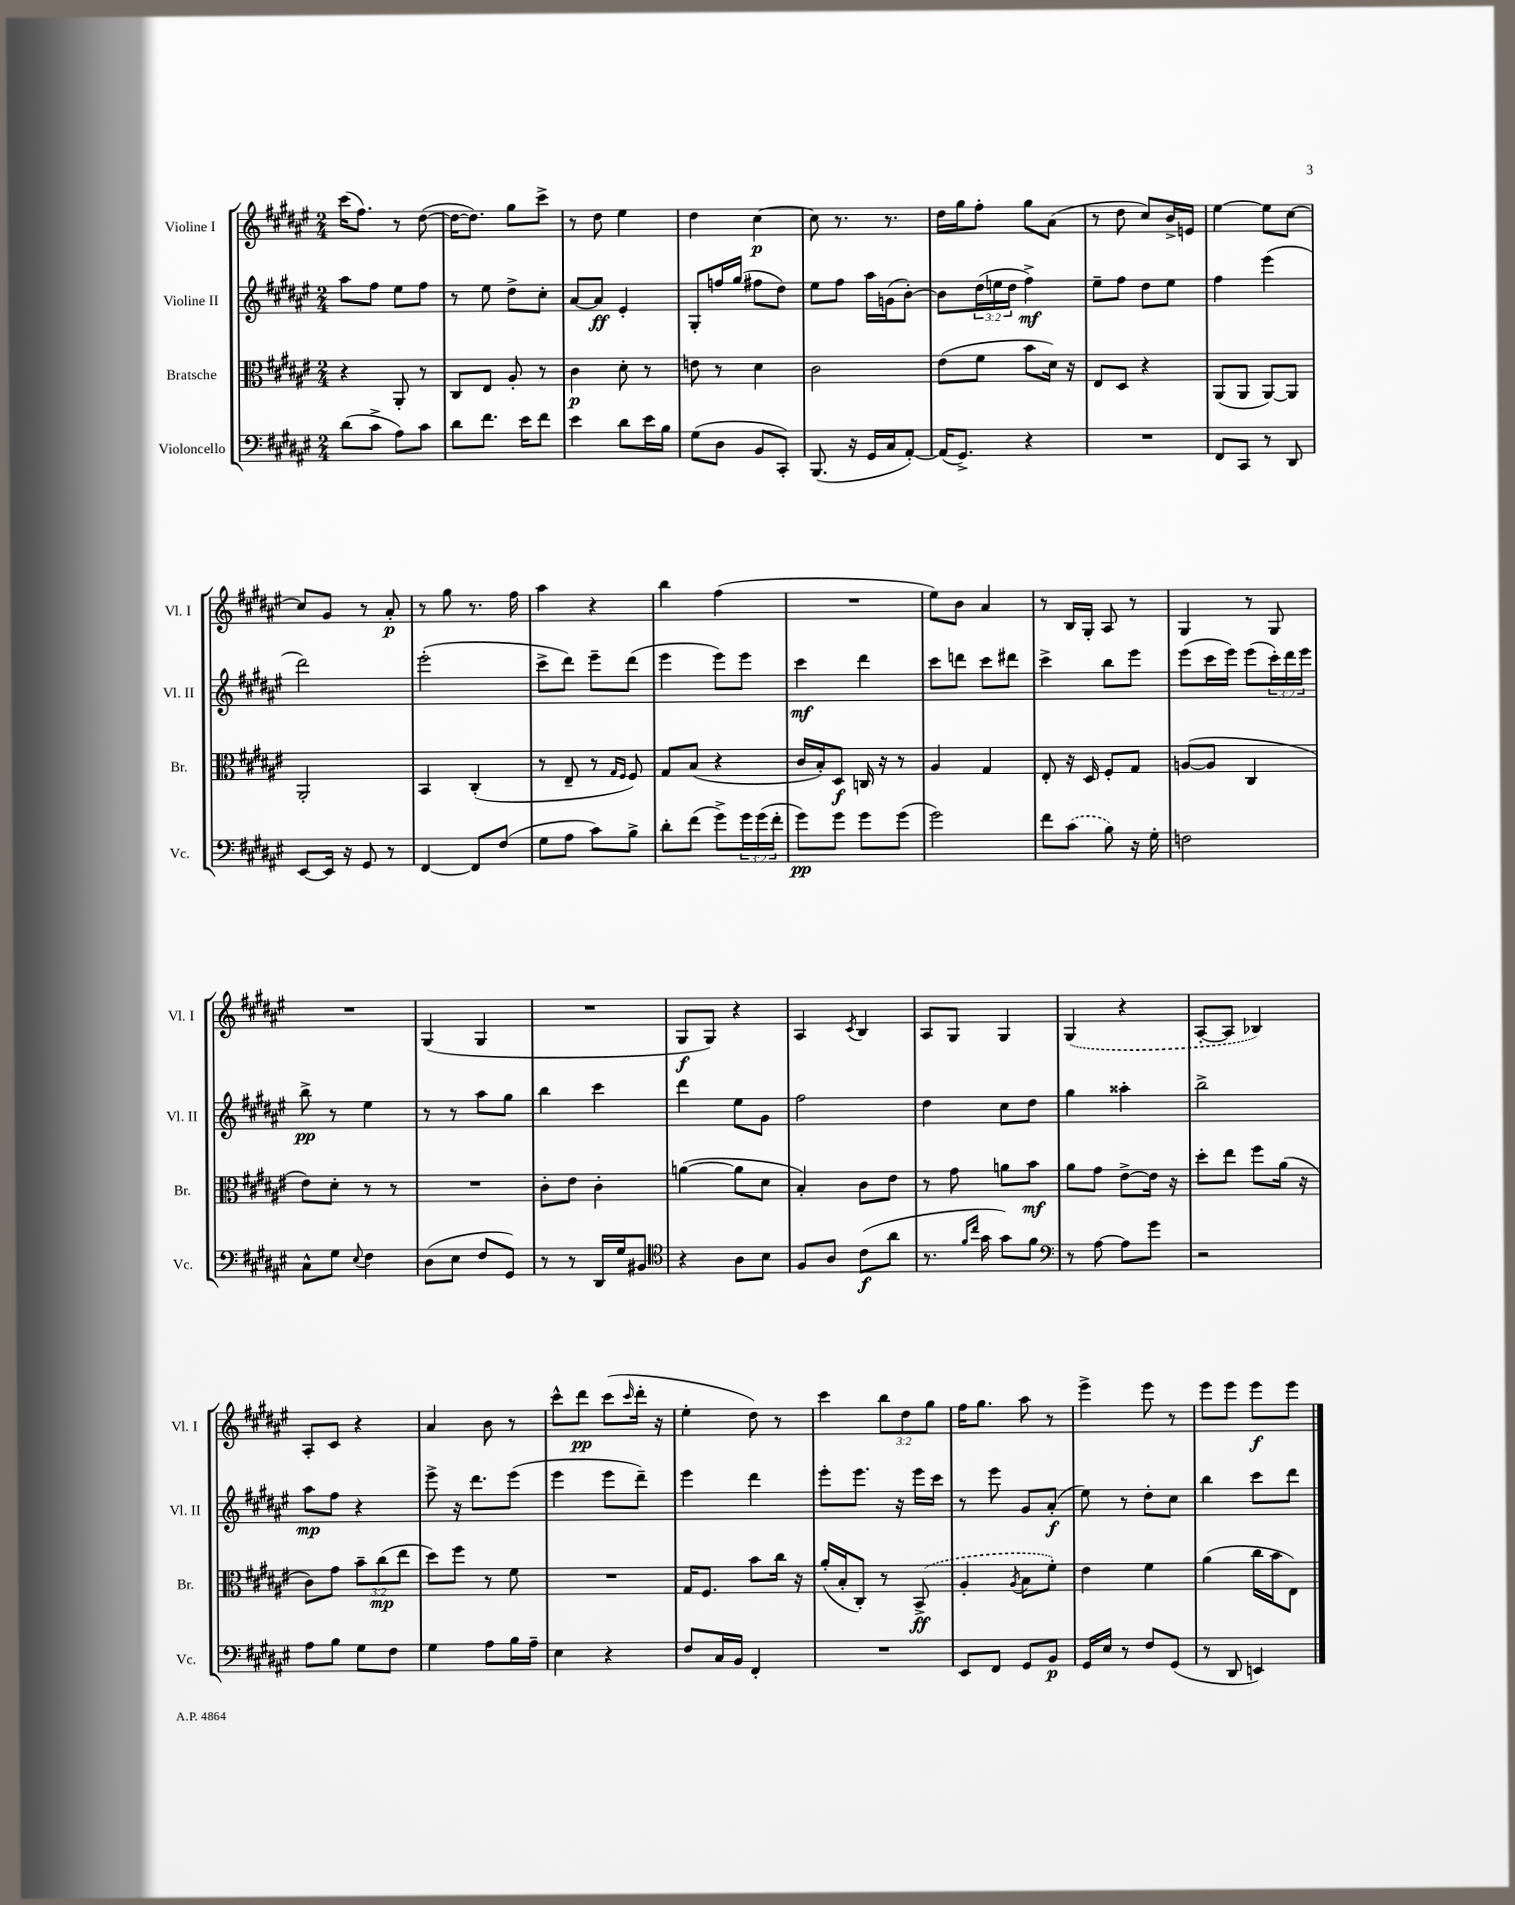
<<
\new StaffGroup <<
\new Staff = "s0" \with { instrumentName = "Violine I" shortInstrumentName = "Vl. I" } {
    \clef treble \key fis \major \numericTimeSignature \time 2/4 \override Staff.TupletNumber.text = #tuplet-number::calc-fraction-text
    cis'''16( fis''8.) r8 dis''8~( |
    dis''16~ dis''8.) gis''8 cis'''8-> |
    r8 dis''8 eis''4 |
    dis''4 cis''4~\p |
    cis''8 r8. r8. |
    dis''16 gis''16 fis''8-. gis''8 ais'8( |
    r8 dis''8 cis''8) b'16-> e'16 |
    eis''4~ eis''8 cis''8~ |
    cis''8 gis'8 r8 ais'8-.\p |
    r8 gis''8 r8. fis''16 |
    ais''4 r4 |
    b''4 fis''4( |
    R2 |
    eis''8) b'8 ais'4 |
    r8 b16 gis16-. ais8 r8 |
    gis4 r8 gis8 |
    R2 |
    gis4( gis4 |
    R2 |
    gis8\f gis8) r4 |
    ais4 \acciaccatura { cis'8 } b4 |
    ais8 gis8 gis4 |
    \once \slurDashed gis4( r4 |
    ais8~-. ais8 bes4) |
    ais8-. cis'8 r4 |
    ais'4 b'8 r8 |
    cis'''8-^ dis'''8\pp cis'''8( \grace { cis'''16 } dis'''16-. r16 |
    eis''4-. dis''8) r8 |
    cis'''4 \tuplet 3/2 { b''8 dis''8 gis''8 } |
    fis''16 gis''8. ais''8 r8 |
    eis'''4-> eis'''8 r8 |
    eis'''8 eis'''8 eis'''8\f eis'''8 \bar "|." |
}
\new Staff = "s1" \with { instrumentName = "Violine II" shortInstrumentName = "Vl. II" } {
    \clef treble \key fis \major \numericTimeSignature \time 2/4 \override Staff.TupletNumber.text = #tuplet-number::calc-fraction-text
    ais''8 fis''8 eis''8 fis''8 |
    r8 eis''8 dis''8-> cis''8-. |
    ais'8~ ais'8\ff eis'4-. |
    gis8-. f''16 gis''16( fis''8 dis''8) |
    eis''8 fis''8 ais''16 g'16( b'8~-.) |
    b'8 \tuplet 3/2 { dis''16( e''16 dis''16 } fis''4->\mf) |
    eis''8-- fis''8 dis''8 eis''8 |
    fis''4 eis'''4( |
    dis'''2) |
    eis'''2-.( |
    cis'''8-> dis'''8) eis'''8-- dis'''8( |
    eis'''4 eis'''8) eis'''8 |
    cis'''4\mf dis'''4 |
    cis'''8 d'''8 cis'''8 dis'''8 |
    cis'''4-> b''8 eis'''8 |
    eis'''8( cis'''16 eis'''16) eis'''8( \tuplet 3/2 { cis'''16-.) dis'''16 eis'''16 } |
    b''8->\pp r8 eis''4 |
    r8 r8 ais''8 gis''8 |
    b''4 cis'''4 |
    dis'''4 eis''8 gis'8 |
    fis''2 |
    dis''4 cis''8 dis''8 |
    gis''4 aisis''4-. |
    b''2-> |
    ais''8\mp fis''8 r4 |
    eis'''8-> r16 dis'''8. eis'''8( |
    eis'''4 eis'''8 dis'''8--) |
    eis'''4 dis'''4 |
    eis'''8-. eis'''8. r16 eis'''16 cis'''16 |
    r8 eis'''8 gis'8 ais'8-.\f( |
    eis''8) r8 dis''8-. cis''8 |
    b''4 cis'''8 dis'''8 \bar "|." |
}
\new Staff = "s2" \with { instrumentName = "Bratsche" shortInstrumentName = "Br." } {
    \clef alto \key fis \major \numericTimeSignature \time 2/4 \override Staff.TupletNumber.text = #tuplet-number::calc-fraction-text
    r4 ais,8-. r8 |
    cis8 eis8 ais8-. r8 |
    cis'4\p dis'8-. r8 |
    e'8 r8 dis'4 |
    cis'2 |
    eis'8( fis'8 b'8 dis'16) r16 |
    eis8 dis8 r4 |
    ais,8( ais,8 ais,8~) ais,8 |
    ais,2-. |
    b,4 cis4-.( |
    r8 eis8-- r8 \grace { gis16 fis16 } fis8) |
    gis8 b8( r4 |
    cis'16 b16-.) dis8\f c16 r16 r8 |
    ais4 gis4 |
    eis8-. r16 dis16 fis8-. gis8 |
    a8~( a8 cis4 |
    eis'8) dis'8-. r8 r8 |
    R2 |
    cis'8-. eis'8 cis'4-. |
    a'4~( a'8 dis'8 |
    b4-.) cis'8 eis'8 |
    r8 gis'8 a'8 b'8\mf |
    ais'8 gis'8 eis'8~-> eis'16 r16 |
    dis''8-. eis''8 fis''8 ais'16( r16 |
    cis'8) gis'8 \tuplet 3/2 { b'8-- cis''8\mp( eis''8 } |
    dis''8) fis''8 r8 fis'8 |
    R2 |
    gis16 fis8. b'8 cis''16 r16 |
    ais'16-.( b16-. cis8-.) r8 \once \slurDashed b,8->\ff( |
    ais4-. \acciaccatura { ais8 } b8 fis'8-.) |
    eis'4 fis'4 |
    ais'4( cis''16 b'16 eis8) \bar "|." |
}
\new Staff = "s3" \with { instrumentName = "Violoncello" shortInstrumentName = "Vc." } {
    \clef bass \key fis \major \numericTimeSignature \time 2/4 \override Staff.TupletNumber.text = #tuplet-number::calc-fraction-text
    dis'8( cis'8-> ais8) cis'8 |
    dis'8 fis'8. eis'16 fis'8 |
    eis'4 dis'8 eis'16 b16 |
    gis8( dis8 b,8 cis,8-.) |
    b,,8.( r16 gis,16 cis16 ais,8~-.) |
    ais,16( gis,8.->) r4 |
    R2 |
    fis,8 cis,8 r8 dis,8 |
    eis,8~ eis,16 r16 gis,8 r8 |
    fis,4~ fis,8 fis8( |
    gis8 ais8 cis'8) b8-> |
    dis'8-. fis'8( gis'8->) \tuplet 3/2 { gis'16 gis'16( fis'16-. } |
    gis'8\pp) gis'8 gis'8 gis'8( |
    gis'2) |
    fis'8 \once \slurDashed cis'8( b8) r16 gis16-. |
    f2 |
    cis8-^ gis8 \appoggiatura { eis8 } fis4 |
    dis8( eis8 fis8 gis,8) |
    r8 r8 dis,16 gis16 bis,8 |
    \clef tenor r4 ais8 b8 |
    fis8 ais8 cis'8\f( ais'8 |
    r8. \grace { fis'16 cis''16 } gis'16 gis'8) fis'8 |
    \clef bass r8 ais8~ ais8 gis'8 |
    r2 |
    ais8 b8 gis8 fis8 |
    gis4 ais8 b16 ais16-- |
    eis4 r4 |
    fis8 cis16 b,16 fis,4-. |
    R2 |
    eis,8 fis,8 gis,8 b,8\p |
    gis,16 eis16 r8 fis8 gis,8( |
    r8 dis,8 e,4) \bar "|." |
}
>>
>>
\layout { \context { \Score \remove "Bar_number_engraver" } }
